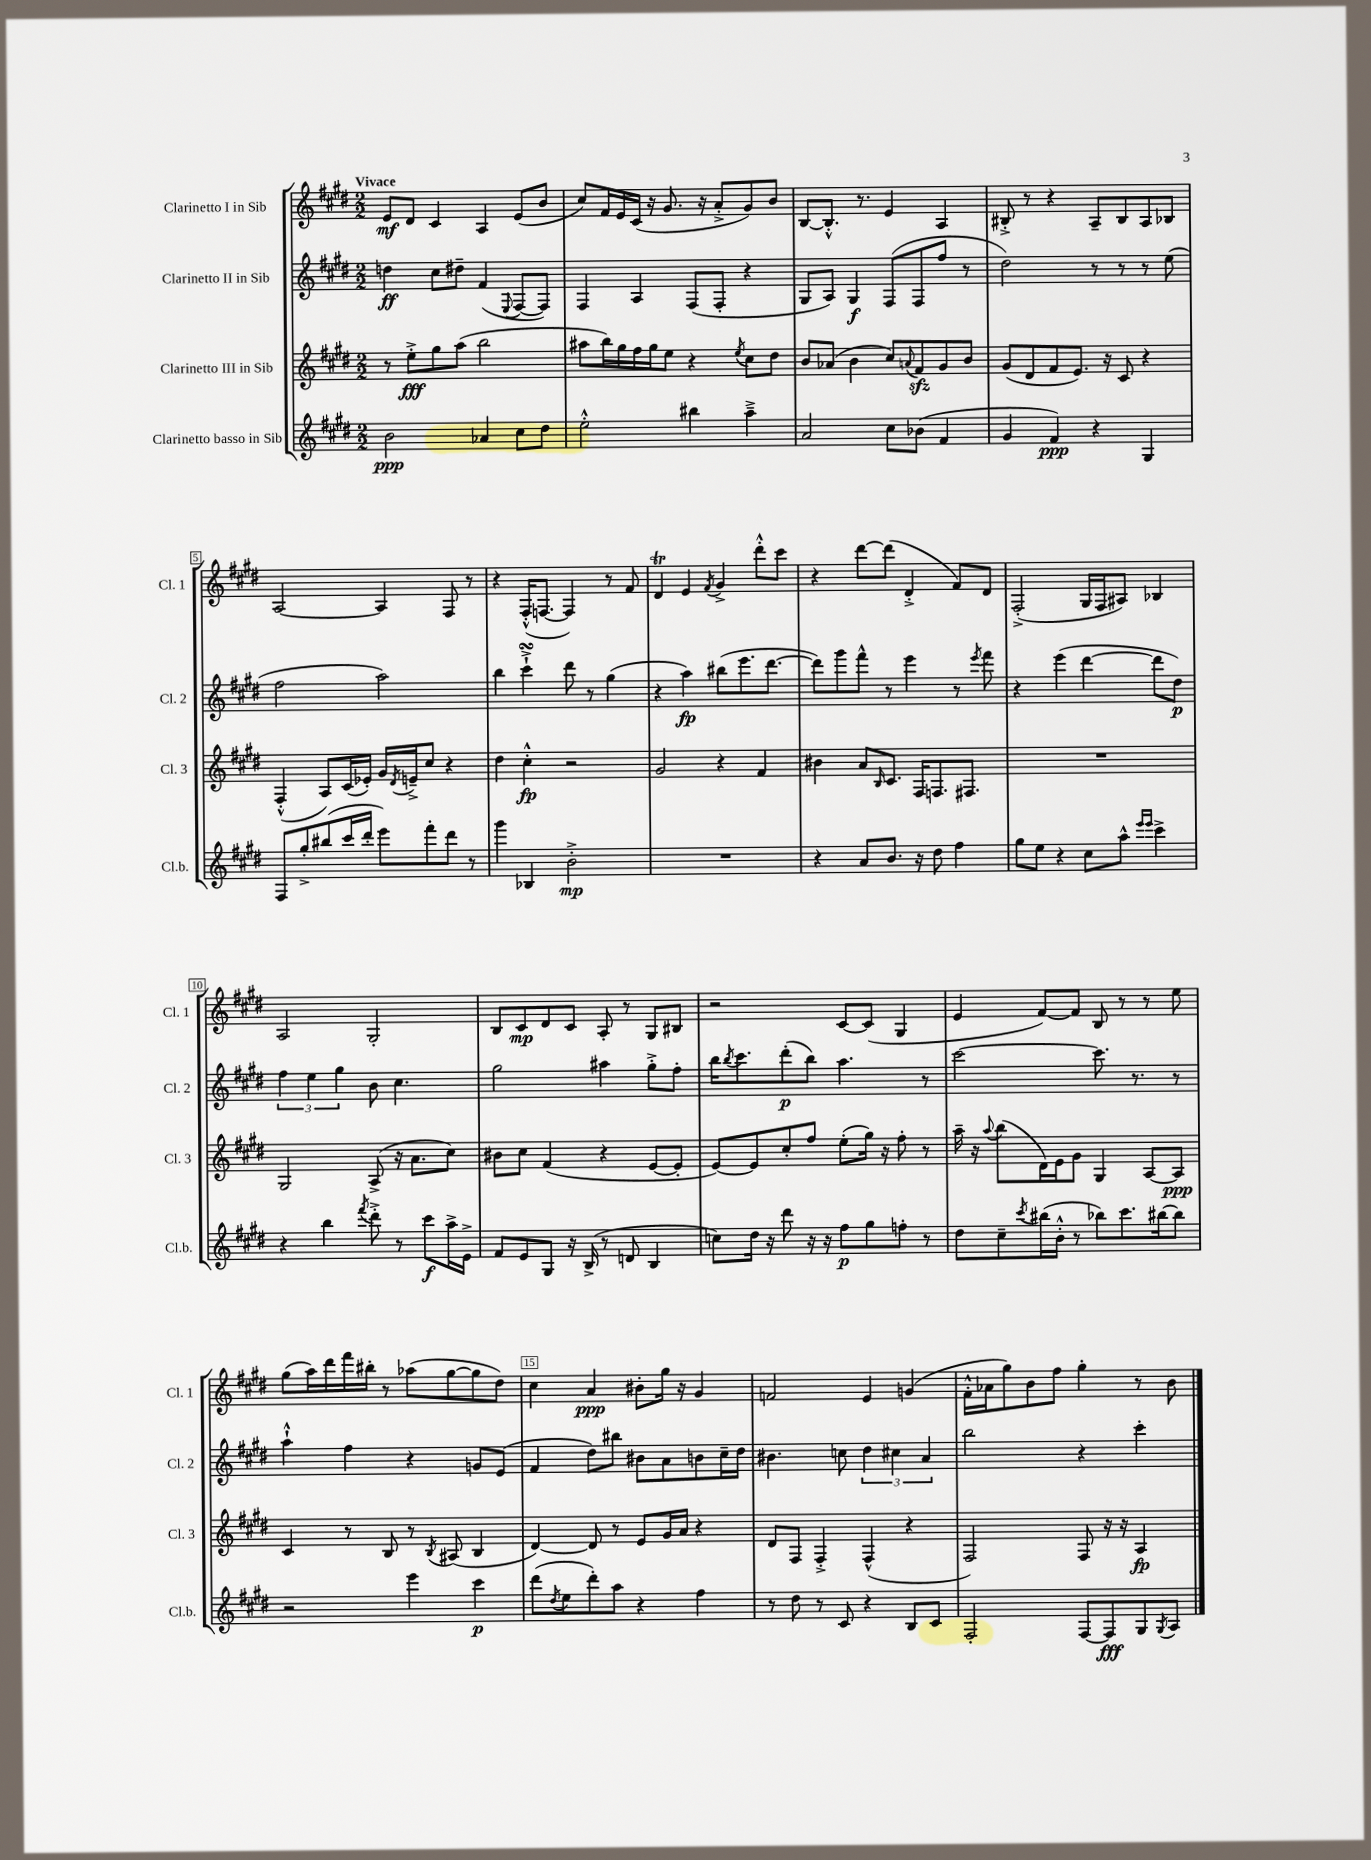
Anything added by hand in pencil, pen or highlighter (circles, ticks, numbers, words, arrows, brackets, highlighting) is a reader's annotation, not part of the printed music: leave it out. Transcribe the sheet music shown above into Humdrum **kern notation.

**kern	**dynam	**kern	**dynam	**kern	**dynam	**kern	**dynam
*part4	*part4	*part3	*part3	*part2	*part2	*part1	*part1
*staff4	*staff4	*staff3	*staff3	*staff2	*staff2	*staff1	*staff1
*I"Clarinetto basso in Sib	*	*I"Clarinetto III in Sib	*	*I"Clarinetto II in Sib	*	*I"Clarinetto I in Sib	*
*I'Cl.b.	*	*I'Cl. 3	*	*I'Cl. 2	*	*I'Cl. 1	*
*clefG2	*	*clefG2	*	*clefG2	*	*clefG2	*
*k[f#c#g#d#]	*	*k[f#c#g#d#]	*	*k[f#c#g#d#]	*	*k[f#c#g#d#]	*
*M2/2	*	*M2/2	*	*M2/2	*	*M2/2	*
=1	=1	=1	=1	=1	=1	=1	=1
!	!	!	!	!	!	!LO:TX:a:B:t=Vivace	!
2b\	ppp	8r	.	4ddn\	ff	8e/L	mf
.	.	8ee'^\L	fff	.	.	8d#/J	.
.	.	8gg#\	.	8cc#\L	.	4c#/	.
.	.	(8aa\J	.	8dd#X~\J	.	.	.
4a-X/	.	2bb\	.	(4f#/	.	4A/	.
.	.	.	.	8qqE/	.	.	.
8cc#\L	.	.	.	[8F#/L	.	(8e/L	.
8dd#\J	.	.	.	8F#/J])	.	8b/J	.
=2	=2	=2	=2	=2	=2	=2	=2
2ee'^^\	.	8aa#X\L	.	4F#/	.	8cc#/L)	.
.	.	16bb\L)	.	.	.	16f#/L	.
.	.	16gg#\	.	.	.	16e/	.
.	.	16ff#\	.	4A/	.	(16c#/JJ	.
.	.	16gg#\J	.	.	.	16r	.
.	.	8ee\J	.	.	.	8.g#/	.
4bb#X\	.	4r	.	(8F#/L	.	.	.
.	.	.	.	.	.	16r	.
.	.	.	.	8F#'/J	.	8a'^/L	.
.	.	8qee/	.	.	.	.	.
4aa~^\	.	8cc#\L	.	4r	.	8g#/)	.
.	.	8dd#\J	.	.	.	8b/J	.
=3	=3	=3	=3	=3	=3	=3	=3
2a/	.	8b/L	.	8G#/L	.	[8B/L	.
.	.	(8a-X/J	.	8A/J)	.	8.B'^^/J]	.
.	.	4b\	.	4G#/	f	.	.
.	.	.	.	.	.	8.r	.
8cc#\L	.	8cc#/L)	.	(8F#/L	.	4e/	.
.	.	8qqan/	.	.	.	.	.
(8b-X\J	.	8f#zz/	.	8F#/	.	.	.
4f#/	.	8g#/	.	8ff#/J	.	4A/	.
.	.	8b/J	.	8r	.	.	.
=4	=4	=4	=4	=4	=4	=4	=4
4g#/	.	(8g#/L	.	2dd#\)	.	8B#X'^/	.
.	.	8d#/	.	.	.	8r	.
4f#/)	ppp	8f#/	.	.	.	4r	.
.	.	8.e/J)	.	.	.	.	.
4r	.	.	.	8r	.	8A~/L	.
.	.	16r	.	.	.	.	.
.	.	8c#/	.	8r	.	8B#/	.
4G#/	.	4r	.	8r	.	8A/	.
.	.	.	.	(8ee\	.	8B-X/J	.
!!LO:LB:g=z
=5	=5	=5	=5	=5	=5	=5	=5
8F#/L	.	(4F#'^^/	.	2ff#\	.	[2A/	.
8gg#'^/	.	.	.	.	.	.	.
(8bb#X/	.	8A/L)	.	.	.	.	.
16ccc#/L	.	(16c#/L	.	.	.	.	.
16ddd#'/JJ	.	16e-X'/JJ)	.	.	.	.	.
8eee\L)	.	16g#/LL	.	2aa\)	.	4A/]	.
.	.	8qd#/	.	.	.	.	.
.	.	16en~^/J	.	.	.	.	.
8fff#'\	.	8cc#/J	.	.	.	.	.
8ddd#\J	.	4r	.	.	.	8F#/	.
8r	.	.	.	.	.	8r	.
=6	=6	=6	=6	=6	=6	=6	=6
4ggg#\	.	4dd#\	.	4bb\	.	4r	.
4B-X/	.	4cc#'^^\	fp	4ccc#sSSS`^\	.	(16F#'^^/KL	.
.	.	.	.	.	.	[8.Fn/J	.
2b'^\	mp	2r	.	8ddd#\	.	4F/])	.
.	.	.	.	8r	.	.	.
.	.	.	.	(4gg#\	.	8r	.
.	.	.	.	.	.	8f#/	.
=7	=7	=7	=7	=7	=7	=7	=7
1r	.	2g#/	.	4r	.	4d#t/	.
.	.	.	.	4aa\)	fp	4e/	.
.	.	.	.	.	.	8qf#/	.
.	.	4r	.	(8bb#X\L	.	4g#^/	.
.	.	.	.	8.eee\	.	.	.
.	.	4f#/	.	.	.	8ddd#'^^\L	.
.	.	.	.	[8.ddd#\J	.	.	.
.	.	.	.	.	.	8ccc#\J	.
=8	=8	=8	=8	=8	=8	=8	=8
4r	.	4b#X\	.	8ddd#\L])	.	4r	.
.	.	.	.	8ggg#\	.	.	.
8a/L	.	8a/L	.	8fff#^^\J	.	[8ddd#\L	.
.	.	16qqB/	.	.	.	.	.
8.b/J	.	8.c#/J	.	8r	.	(8ddd#\J]	.
.	.	.	.	4eee\	.	4d#'^/	.
16r	.	16F#/KL	.	.	.	.	.
8dd#\	.	8.Fn/	.	.	.	.	.
4ff#\	.	.	.	8r	.	8f#/L)	.
.	.	8.F#X/J	.	.	.	.	.
.	.	.	.	8qeee/	.	.	.
.	.	.	.	8fff#\	.	8d#/J	.
=9	=9	=9	=9	=9	=9	=9	=9
8gg#\L	.	1r	.	4r	.	(2F#'^/	.
8ee\J	.	.	.	.	.	.	.
4r	.	.	.	(4eee\	.	.	.
8cc#\L	.	.	.	[4ddd#\	.	16G#/LL	.
.	.	.	.	.	.	16F#/J	.
8aa^^\J	.	.	.	.	.	8A#X/J)	.
16qqeee/LL	.	.	.	.	.	.	.
16qqeee/JJ	.	.	.	.	.	.	.
4ccc#^\	.	.	.	8ddd#\L]	.	4B-X/	.
.	.	.	.	8dd#\J)	p	.	.
!!LO:LB:g=z
=10	=10	=10	=10	=10	=10	=10	=10
4r	.	2G#/	.	6ff#\	.	2A/	.
.	.	.	.	6ee\	.	.	.
4bb\	.	.	.	.	.	.	.
.	.	.	.	6gg#\	.	.	.
8qfff#/	.	.	.	.	.	.	.
8ddd#'^\	.	(8A^/	.	8b\	.	2G#'/	.
8r	.	16r	.	4.cc#\	.	.	.
.	.	8.a\L	.	.	.	.	.
8ccc#\L	f	.	.	.	.	.	.
16aa^\L	.	8cc#\J)	.	.	.	.	.
16e^\JJ	.	.	.	.	.	.	.
=11	=11	=11	=11	=11	=11	=11	=11
8f#/L	.	8b#X\L	.	2gg#\	.	8B/L	.
8e/	.	8cc#\J	.	.	.	8c#/	mp
8G#/J	.	(4f#/	.	.	.	8d#/	.
16r	.	.	.	.	.	8c#/J	.
(16B^/	.	.	.	.	.	.	.
8r	.	4r	.	4aa#X\	.	8A'/	.
8dn/	.	.	.	.	.	8r	.
4B/	.	[8e/L	.	8gg#'^\L	.	8G#/L	.
.	.	8e'/J]	.	8ff#'\J	.	8B#X/J	.
=12	=12	=12	=12	=12	=12	=12	=12
8ccn\L)	.	[8e/L)	.	16bb\KL	.	2r	.
.	.	.	.	8qbb/	.	.	.
.	.	.	.	8.ccc#\	.	.	.
16dd#\Jk	.	8e/]	.	.	.	.	.
16r	.	.	.	.	.	.	.
8ddd#\	.	8cc#'/	.	(8ddd#'\	p	.	.
16r	.	8ff#/J	.	8bb\J)	.	.	.
16r	.	.	.	.	.	.	.
8ff#\L	p	(8ee'\L	.	4.aa\	.	[8c#/L	.
8gg#\	.	16gg#\Jk)	.	.	.	(8c#/J]	.
.	.	16r	.	.	.	.	.
8ffn'\J	.	8ff#'\	.	.	.	4G#/	.
8r	.	8r	.	8r	.	.	.
=13	=13	=13	=13	=13	=13	=13	=13
8dd#\L	.	16aa~\	.	[2ccc#\	.	4e/	.
.	.	16r	.	.	.	.	.
.	.	8qqaa/	.	.	.	.	.
8cc#~\	.	(8bb\L	.	.	.	.	.
8qccc#/	.	.	.	.	.	.	.
(16bb#X\L	.	16d#\L)	.	.	.	[8f#/L)	.
16b'^^\JJ	.	16e\J	.	.	.	.	.
8r	.	8g#\J	.	.	.	8f#/J]	.
8bb-X\L)	.	4G#/	.	8.ccc#\]	.	8B/	.
8.ccc#\	.	.	.	.	.	8r	.
.	.	.	.	8.r	.	.	.
.	.	[8A/L	.	.	.	8r	.
[16bb#X\k	.	.	.	.	.	.	.
8bb#\J]	.	8A/J]	ppp	8r	.	8ee\	.
!!LO:LB:g=z
=14	=14	=14	=14	=14	=14	=14	=14
2r	.	4c#/	.	4aa`^^\	.	(8gg#\L	.
.	.	.	.	.	.	16aa\L)	.
.	.	.	.	.	.	16ddd#\	.
.	.	8r	.	4ff#\	.	16fff#\	.
.	.	.	.	.	.	16bb#X'\JJ	.
.	.	8B/	.	.	.	8r	.
4eee\	.	8r	.	4r	.	(8aa-X\L	.
.	.	8qB/	.	.	.	.	.
.	.	(8A#X/	.	.	.	[8gg#\	.
4ccc#\	p	4B/	.	8gn/L	.	8gg#\]	.
.	.	.	.	(8e/J	.	8dd#\J)	.
=15	=15	=15	=15	=15	=15	=15	=15
(8ddd#\L	.	[4d#/)	.	4f#/	.	4cc#\	.
8qdd#/	.	.	.	.	.	.	.
8ee\	.	.	.	.	.	.	.
8ddd#'\)	.	8d#/]	.	8dd#\L)	.	4a/	ppp
8aa\J	.	8r	.	8bb#X\J	.	.	.
4r	.	8e/L	.	8b#X\L	.	8b#X'\L	.
.	.	16g#/L	.	8a\	.	16gg#\Jk	.
.	.	16a/JJ	.	.	.	16r	.
4ff#\	.	4r	.	8bn\	.	4g#/	.
.	.	.	.	16cc#~\L	.	.	.
.	.	.	.	16dd#\JJ	.	.	.
=16	=16	=16	=16	=16	=16	=16	=16
8r	.	8d#/L	.	4.b#X\	.	2fn/	.
8dd#\	.	8F#/J	.	.	.	.	.
8r	.	4F#'^/	.	.	.	.	.
8c#/	.	.	.	8ccn\	.	.	.
4r	.	(4F#^^/	.	6dd#\	.	4e/	.
.	.	.	.	6cc#X\	.	.	.
8B/L	.	4r	.	.	.	(4gn/	.
.	.	.	.	6a/	.	.	.
8c#/J	.	.	.	.	.	.	.
=17	=17	=17	=17	=17	=17	=17	=17
2F#'/	.	2F#/)	.	2bb\	.	16f#'^^\LL	.
.	.	.	.	.	.	16a-X\J	.
.	.	.	.	.	.	8gg#\)	.
.	.	.	.	.	.	8b\	.
.	.	.	.	.	.	8ff#\J	.
[8F#/L	.	8F#/	.	4r	.	4gg#'\	.
8F#/]	fff	16r	.	.	.	.	.
.	.	16r	.	.	.	.	.
8G#/	.	4A/	fp	4ccc#'\	.	8r	.
8qG#/	.	.	.	.	.	.	.
8A/J	.	.	.	.	.	8b\	.
==	==	==	==	==	==	==	==
*-	*-	*-	*-	*-	*-	*-	*-
